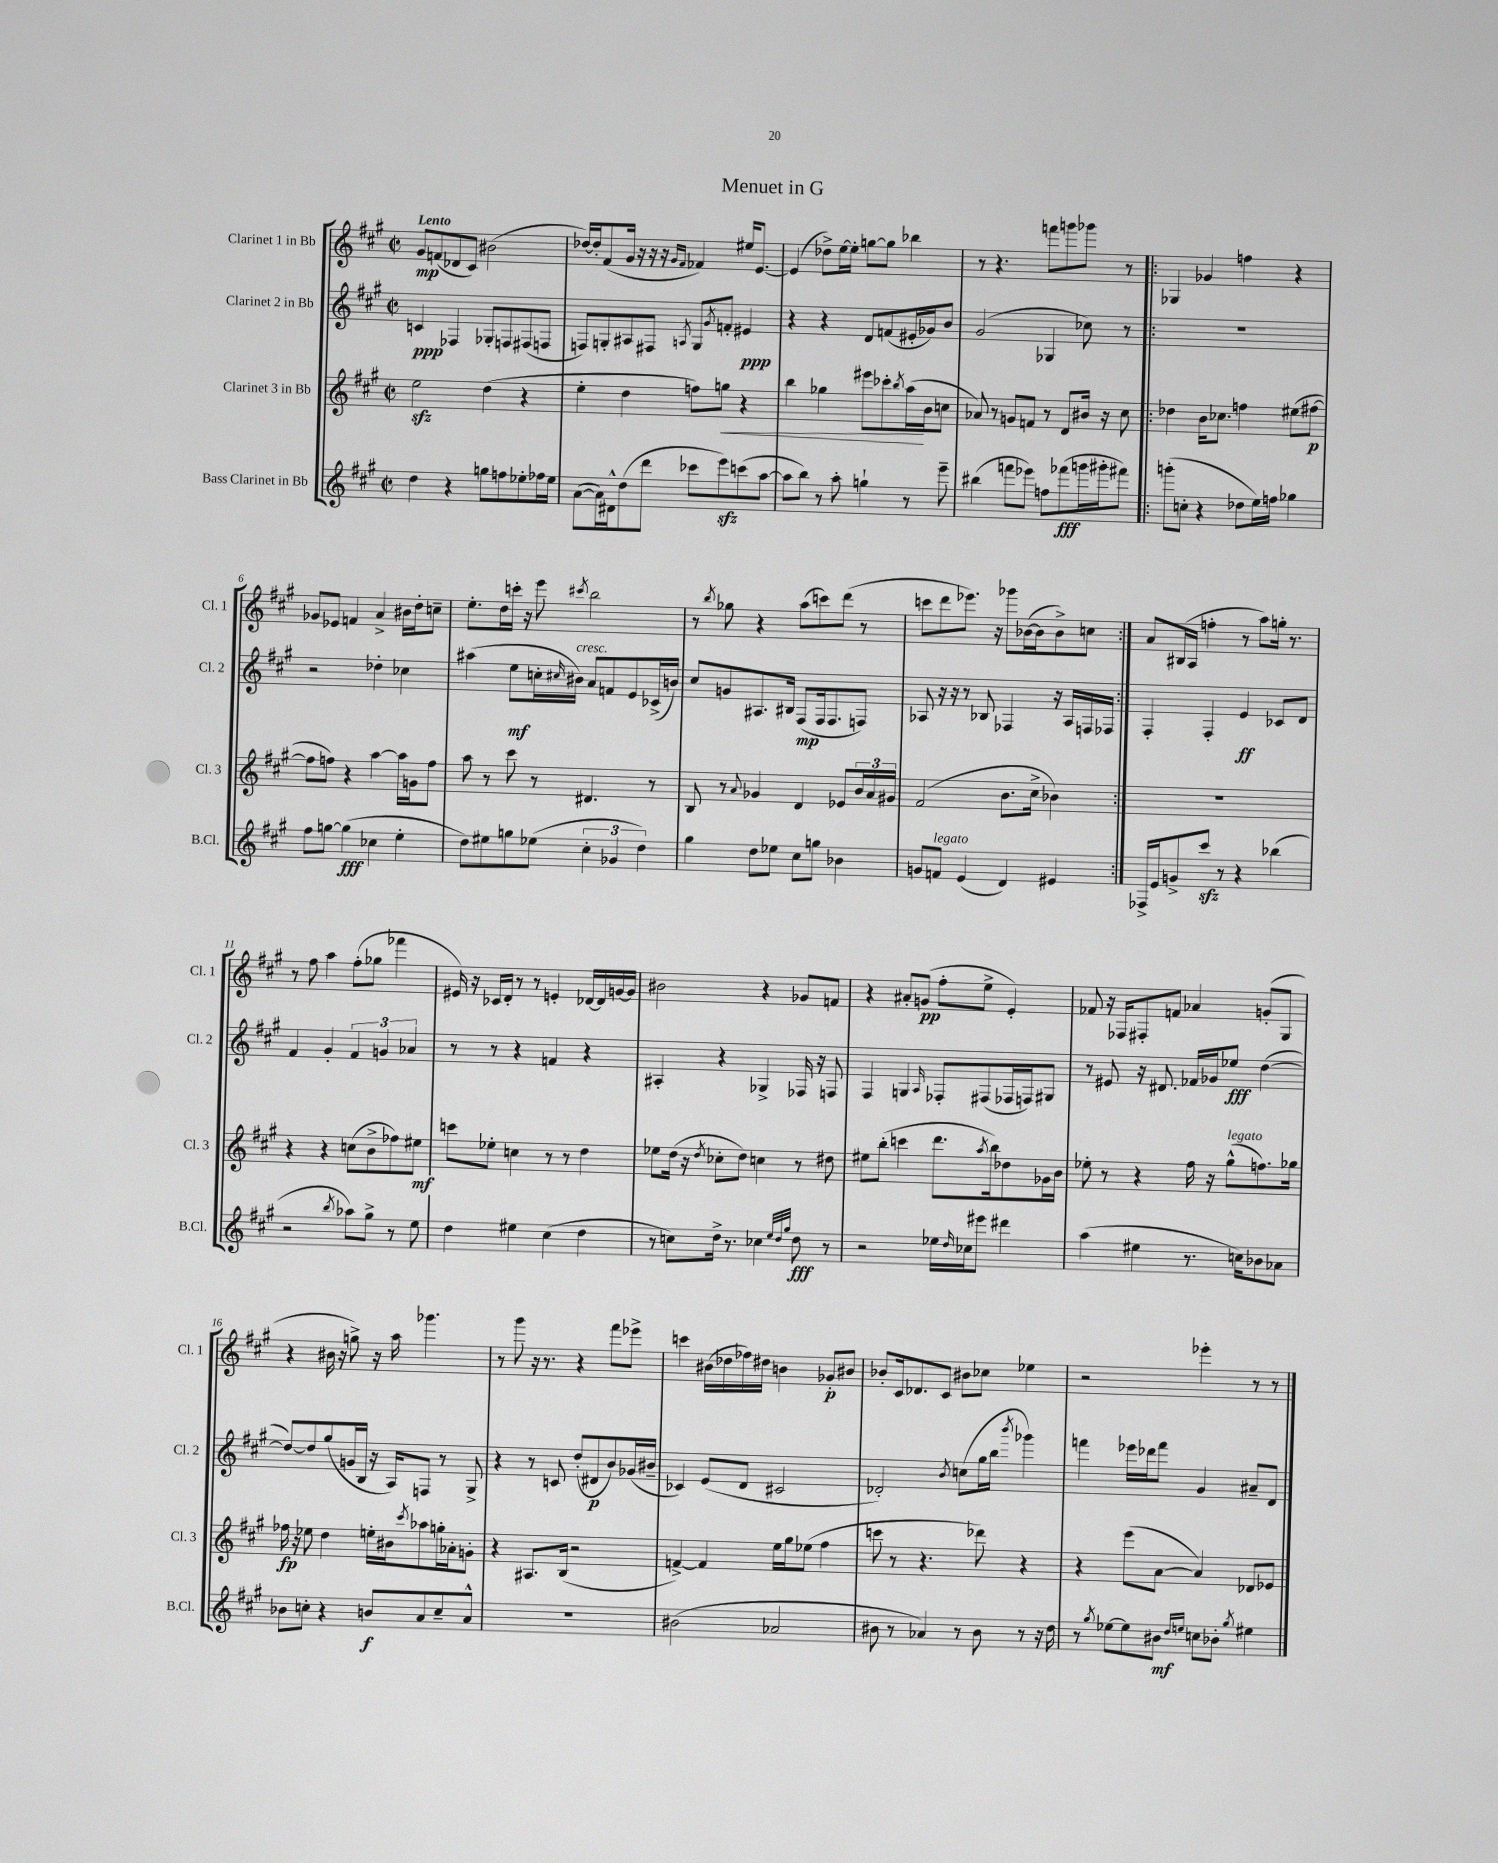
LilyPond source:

\header { title = "Menuet in G" }
<<
\new StaffGroup <<
\new Staff = "s0" \with { instrumentName = "Clarinet 1 in Bb" shortInstrumentName = "Cl. 1" } {
    \clef treble \key a \major \defaultTimeSignature \time 2/2 \tempo "Lento"
    gis'8\mp f'8( des'8 cis'8) bis'2( |
    des''16~) des''16-. fis'8( gis'16 r16 r16 r16 \grace { gis'16 fis'16 } fes'4) eis''16 e'8.~ |
    e'4( des''8->) e''16~ e''16-. g''8~ g''8 bes''4 |
    r8 r4. f'''8 g'''8 ges'''8 r8 |
    \repeat volta 2 { ges4 ges'4 f''4 r4 |
    ges'8 ees'8 f'4 a'4-> bis'16 d''16-. c''8-- |
    e''8.-. d''16 c'''16-. r16 e'''8 \acciaccatura { cis'''8 } b''2 |
    r8 \acciaccatura { b''8 } ges''8 r4 a''8( c'''8) d'''8( r8 |
    c'''8 d'''8 ees'''8.) r16 ges'''8 bes'16~( bes'16 bes'8->) c''8 | }
    a'8 bis16( a16 f''4-. r8 a''8) g''16-. r8. |
    r8 fis''8 a''4 fis''8-.( ges''8 fes'''4 |
    eis'16) r16 ces'16 d'16-. r8 r8 e'4-. des'16~ des'16 g'16~ g'16 |
    bis'2 r4 ges'8 f'8 |
    r4 ais'8-. g'8\pp( fis''8-. e''8-> e'4-.) |
    fes'8 r16 fes16 fis8-. f'8 aes'4 g'8-.( gis8 |
    r4 bis'16 r16 g''8->) r16 a''16 ges'''4. |
    r8 gis'''8 r16 r8. r4 fis'''8 ees'''8-> |
    c'''4 bis'16( des''16 fes''16) dis''16 b'4 ges'8-.\p bis'8 |
    bes'8-. cis'16 des'8. cis'8 bis'8 ces''8 ees''4 |
    r2 ees'''4-. r8 r8 \bar "|." |
}
\new Staff = "s1" \with { instrumentName = "Clarinet 2 in Bb" shortInstrumentName = "Cl. 2" } {
    \clef treble \key a \major \defaultTimeSignature \time 2/2
    c'4\ppp fes4 ges8-. f8 fis8( f8 |
    f8) g8-. ais8 fis8 \acciaccatura { a8 } g8 \acciaccatura { gis'8 } f'8-. eis'4\ppp |
    r4 r4 d'8 f'8( eis'16-. ges'16) b'8 |
    gis'2( ges4 ces''8) r8 |
    \repeat volta 2 { R1 |
    r2 des''4-. ces''4 |
    ais''4( e''8\mf c''16-. \grace { cis''16 } bis'16^\markup { \italic "cresc." }) a'8 f'8 e'8 ces'16->( b'16) |
    cis''8 g'8 ais8. bis16 fis8\mp( fis16 fis8. f8) |
    aes8 r16 r16 r8 bes8 fes4 r16 aes16 f16 fes16 | }
    fis4-. fis4-. e'4\ff ces'8 d'8 |
    fis'4 gis'4-. \tuplet 3/2 { fis'4 g'4 aes'4 } |
    r8 r8 r4 f'4 r4 |
    ais4-. r4 ges4-> fes16 r16 f8 |
    fis4 g4 \grace { a16 } fes8-. fis8( fes16 f16) gis8 |
    r8 eis'8 r16 dis'8. fes'16 ges'16 ees''8\fff d''4~( |
    d''8~) d''8 gis''8( g'16 b16 r16 a16) f8 r8 gis8-> |
    r4 r8 c'8 d''8-.( dis'8\p b'8) ges'16( bis'16-- |
    ces'4) e'8( d'8 cis'2 |
    des'2-.) \acciaccatura { b'8 } c''8( gis''16 b''16 \acciaccatura { b'''8 } ges'''4) |
    f'''4 ees'''16 des'''16 f'''8 gis'4 ais'8-- d'8 \bar "|." |
}
\new Staff = "s2" \with { instrumentName = "Clarinet 3 in Bb" shortInstrumentName = "Cl. 3" } {
    \clef treble \key a \major \defaultTimeSignature \time 2/2
    e''2\sfz d''4( r4 |
    e''4-. d''4 f''8) g''8\< r4 |
    b''4 ges''4 eis'''8 ces'''8-. \acciaccatura { b''8 } a''16\!( b'16 c''8 |
    aes'8) r8 g'8 f'8 r8 d'8 bis'16 r16 cis''8 |
    \repeat volta 2 { des''4 b'16 ces''8. f''4 eis''8( fis''8~\p |
    fis''8 f''8) r4 a''4~ a''16 g'16 f''8 |
    a''8 r8 cis'''8 r8 dis'4. r8 |
    b8 r8 \appoggiatura { a'8 } ges'4 d'4 ees'8 \tuplet 3/2 { b'16 a'16 gis'16 } |
    fis'2( b'8. cis''16-> bes'4) | }
    R1 |
    r4 r4 c''8( b'8-> fes''8) eis''8\mf |
    c'''8 ees''8-. c''4 r8 r8 d''4 |
    ees''8 d''16( r16 \acciaccatura { d''8 } ces''8-. d''8) c''4 r8 dis''8 |
    eis''8 b''8-.( c'''4 d'''8. \acciaccatura { a''8 } b''16) des''8 ges'16 b'16 |
    ees''8-. r8 r4 fis''16 r16 gis''8-^^\markup { \italic "legato" }( f''8.) ges''16 |
    fes''16\fp r16 ees''8 d''4 e''16-. bis'16 \acciaccatura { cis'''8 } aes''8 g''16-. aes'16-. g'8-. |
    r4 ais8. b16( r2 |
    f'4~->) f'4 e''16 gis''16 ees''8( fis''4 |
    c'''8 r8 r4. des'''8) r4 |
    r4 e'''8( a'8~ a'4) des'8 ees'8 \bar "|." |
}
\new Staff = "s3" \with { instrumentName = "Bass Clarinet in Bb" shortInstrumentName = "B.Cl." } {
    \clef treble \key a \major \defaultTimeSignature \time 2/2
    d''4 r4 g''8 f''8 ees''8-. fes''16 ees''16 |
    a'8~( a'16) dis'16-^ d''8( d'''8 ces'''8 e'''8\sfz) c'''8( a''8~ |
    a''8 b''8) r8 a''8-. g''4-! r8 e'''8-- |
    bis''4( f'''8 ees'''8) f''8 fes'''8\fff( g'''16 gis'''16-. fis'''8) |
    \repeat volta 2 { g'''8-.( c''8-. r4 des''8 e''16) f''16 ges''4 |
    fis''8 g''8~ g''4\fff( ces''4 e''4-. |
    d''8) eis''8 g''8 ees''8( \tuplet 3/2 { cis''4-. ges'4 d''4) } |
    gis''4 d''8 ees''8 cis''8 g''8 bes'4 |
    g'8 f'8^\markup { \italic "legato" } e'4( d'4) eis'4 | }
    fes16-> e'16 g'8-> cis'''8\sfz r8 r4 bes''4( |
    r2 \acciaccatura { b''8 } aes''8) gis''8-> r8 e''8 |
    d''4 eis''4 cis''4( d''4 |
    r8 c''8) d''16-> r8. ces''4 \grace { e''32 d''32 gis''32 } d''8\fff r8 |
    r2 ees''16 \grace { d''16 } ces''16 eis'''8 dis'''4 |
    a''4( eis''4 r8. c''16) bes'8 aes'8 |
    bes'8 c''8-. r4 b'8\f a'8 c''8-- a'8-^ |
    R1 |
    bis'2( aes'2 |
    bis'8 r8 aes'4) r8 bis'8 r8 r16 d''16 |
    r8 \acciaccatura { gis''8 } ees''8~ ees''8 bis'8\mf \grace { d''16 e''16 } c''8 bes'8-. \acciaccatura { gis''8 } eis''4 \bar "|." |
}
>>
>>
